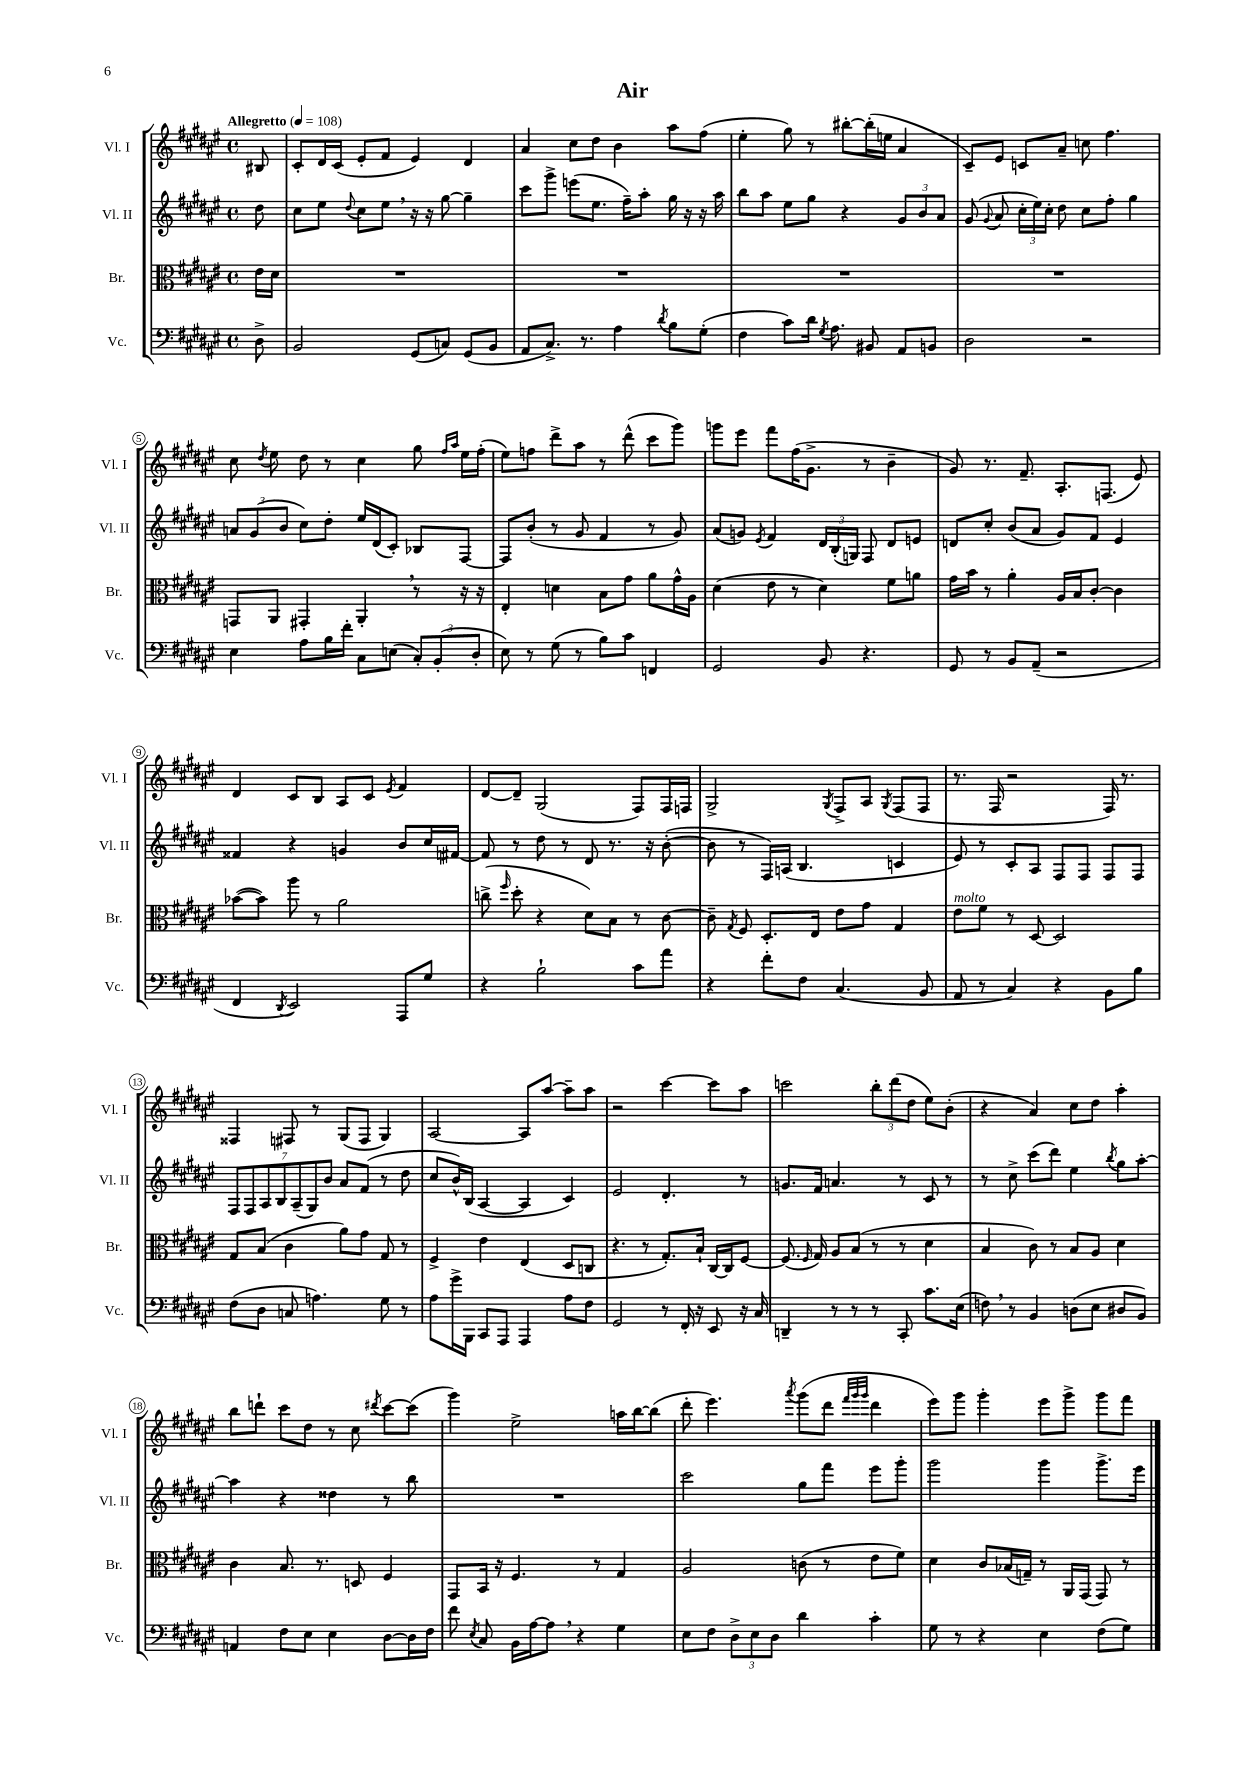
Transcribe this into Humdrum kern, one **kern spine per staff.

**kern	**kern	**kern	**kern
*part4	*part3	*part2	*part1
*staff4	*staff3	*staff2	*staff1
*I"Vc.	*I"Br.	*I"Vl. II	*I"Vl. I
*I'Vc.	*I'Br.	*I'Vl. II	*I'Vl. I
*clefF4	*clefC3	*clefG2	*clefG2
*k[f#c#g#d#a#e#]	*k[f#c#g#d#a#e#]	*k[f#c#g#d#a#e#]	*k[f#c#g#d#a#e#]
*M4/4	*M4/4	*M4/4	*M4/4
*met(c)	*met(c)	*met(c)	*met(c)
*MM108	*MM108	*MM108	*MM108
=	=	=	=
!	!	!	!LO:TX:a:B:t=Allegretto
8D#^\	16e#\LL	8dd#\	8B#X/
.	16d#\JJ	.	.
=1	=1	=1	=1
2BB/	1r	8cc#\L	8c#'/L
.	.	8ee#\J	16d#/L
.	.	.	(16c#/JJ
.	.	8qqdd#/	.
.	.	8cc#\L	8e#'/L
.	.	8ee#,\J	8f#/J
(8GG#/L	.	16r	4e#/)
.	.	16r	.
8Cn/J)	.	[8gg#\	.
(8GG#/L	.	4gg#~\]	4d#/
8BB/J	.	.	.
=2	=2	=2	=2
8AA#/L	1r	8ccc#\L	4a#/
8.C#^/J)	.	8ggg#^\J	.
.	.	(8eeen\L	8cc#\L
8.r	.	.	.
.	.	8.ee#\J	8dd#\J
4A#\	.	.	4b\
.	.	16ff#~\KL)	.
.	.	8aa#'\J	.
8qd#/	.	.	.
8B\L	.	16gg#\	8aa#\L
.	.	16r	.
(8G#'\J	.	16r	(8ff#\J
.	.	16aa#\	.
=3	=3	=3	=3
4F#\	1r	8bb\L	4ee#'\
.	.	8aa#\J	.
8c#\L)	.	8ee#\L	8gg#\)
16d#\Jk	.	8gg#\J	8r
8qG#/	.	.	.
8.A#\	.	.	.
.	.	4r	[8bb#X'\L
8BB#X/	.	.	(16bb#'\L]
.	.	.	16een\JJ
8AA#/L	.	12g#/L	4a#/
.	.	12b/	.
8BBn/J	.	.	.
.	.	12a#/J	.
=4	=4	=4	=4
2D#\	1r	(8g#/	8c#~/L)
.	.	8qqg#/	.
.	.	8a#/	8e#/J
.	.	24cc#'\LL	8cn/L
.	.	24ee#\)	.
.	.	24cc#'\JJ	.
.	.	8dd#\	8a#~/J
2r	.	8cc#\L	8ccn\
.	.	8ff#'\J	4.ff#\
.	.	4gg#\	.
!!LO:LB:g=z
=5	=5	=5	=5
4E#\	8GGn/L	12an/L	8cc#\
.	.	(12g#/	.
.	.	.	8qdd#/
.	8AA#/J	.	8ee#\
.	.	12b/J	.
8A#\L	4GG#X'/	8cc#\L)	8dd#\
16B\L	.	8dd#'\J	8r
16f#'\JJ	.	.	.
8C#\L	4AA#',/	16ee#/LL	4cc#\
.	.	(16d#/J	.
(8En\J	.	8c#'/J)	.
12C#'/L)	8r	8B-X/L	8gg#\
(12BB'/	.	.	.
.	.	.	16qqff#/LL
.	.	.	16qqaa#/JJ
.	16r	[8F#/J	16ee#\LL
12D#'/J	.	.	.
.	16r	.	(16ff#'\JJ
=6	=6	=6	=6
8E#\)	4E#'/	8F#/L]	8ee#\L)
8r	.	(8b'/J	8ffn\J
(8G#\	4dn\	8r	8ddd#^\L
8r	.	8g#/	8aa#\J
8B\L)	8B\L	4f#/	8r
8c#\J	8g#\J	.	(8ddd#^^\
4FFn/	8a#\L	8r	8ccc#\L
.	16g#^^\L	8g#/)	8ggg#\J)
.	16A#\JJ	.	.
=7	=7	=7	=7
2GG#/	(4d#\	(8a#/L	8gggn\L
.	.	8gn/J)	8eee#\J
.	.	8qe#/	.
.	8e#\	4f#/	8fff#\L
.	8r	.	(16ff#\K
.	.	.	8.g#^\J
8BB/	4d#\)	24d#/LL	.
.	.	(24B'/	.
.	.	24Gn/JJ)	.
4.r	.	8F#/	8r
.	8f#\L	8d#/L	4b~\
.	8an\J	8en/J	.
=8	=8	=8	=8
8GG#/	16g#\LL	8dn/L	8g#/)
.	16b\JJ	.	.
8r	8r	8cc#'/J	8.r
8BB/L	4a#'\	(8b/L	.
.	.	.	8.f#~/
(8AA#~/J	.	8a#/J	.
2r	16A#/LL	8g#/L)	8.A#'/L
.	16B/J	.	.
.	[8c#'/J	8f#/J	.
.	.	.	(8.Fn/J
.	4c#\]	4e#/	.
.	.	.	8e#/)
!!LO:LB:g=z
=9	=9	=9	=9
4FF#/	([8b-X\L	4f##X/	4d#/
.	8b-\J])	.	.
8qDD#/	.	.	.
2EE#/)	8aa#\	4r	8c#/L
.	8r	.	8B/J
.	2a#\	4gn/	8A#/L
.	.	.	8c#/J
.	.	.	8qe#/
8AAA#/L	.	8b/L	4f#/
8G#/J	.	16cc#/L	.
.	.	[16f#X/JJ	.
=10	=10	=10	=10
4r	(8ccn^\	8f#/]	[8d#/L
.	16qqff#/	.	.
.	8dd#'\	8r	8d#~/J]
2B`\	4r	8dd#\	(2G#/
.	.	8r	.
.	8d#\L)	8d#/	.
.	8B\J	8.r	.
8c#\L	8r	.	8F#/L)
.	.	16r	.
8a#\J	[8c#\	([8b'\	16F#/L
.	.	.	16Fn/JJ
=11	=11	=11	=11
4r	8c#~\]	8b\]	2G#^/
.	8qG#/	.	.
.	8F#/	8r	.
8f#'\L	8.D#'/L	16F#/LL)	.
.	.	(16An/JJ	.
8F#\J	.	4.B/	.
.	16E#/Jk	.	.
.	.	.	8qG#/
(4.C#/	8e#\L	.	8F#^/L
.	8g#\J	.	8A#/J
.	.	.	8qG#/
.	4G#/	4cn/	(8F#/L
8BB/	.	.	8F#/J
=12	=12	=12	=12
!	!LO:TX:a:i:t=molto	!	!
8AA#/	8e#\L	8e#/)	8.r
8r	8f#\J	8r	.
.	.	.	16F#/
4C#/)	8r	8c#'/L	2r
.	[8D#/	8A#/J	.
4r	2D#/]	8F#/L	.
.	.	8F#/J	.
8BB\L	.	8F#/L	16F#/)
.	.	.	8.r
8B\J	.	8F#/J	.
!!LO:LB:g=z
=13	=13	=13	=13
(8F#\L	8G#/L	14F#/L	4F##X/
.	.	14F#/	.
8D#\J	(8B/J	.	.
.	.	14A#/	.
.	.	14B/	.
8Cn/	4c#\	.	8F#X/
.	.	(14A#~/	.
.	.	14G#/)	.
4.An\)	.	.	8r
.	.	14b/J	.
.	8a#\L)	8a#/L	(8G#/L
.	8g#\J	(8f#/J	8F#/J
8G#\	8G#/	8r	4G#/)
8r	8r	8dd#\	.
=14	=14	=14	=14
8A#\L	4F#^/	8cc#/L	[2A#/
16g#^\L	.	16b^^/L)	.
16BBB\JJ	.	(16B/JJ	.
8CC#/L	4e#\	[4A#/	.
8AAA#/J	.	.	.
4AAA#/	(4E#/	4A#/]	8A#/L]
.	.	.	[8aa#/J
8A#\L	8D#/L	4c#/)	8aa#~\L]
8F#\J	8Cn/J	.	8aa#\J
=15	=15	=15	=15
2GG#/	4.r	2e#/	2r
.	8r	.	.
8r	8.G#'/L)	4.d#'/	[4ccc#\
16FF#'/	.	.	.
16r	16B`/Jk	.	.
8EE#/	[16C#/LL	.	8ccc#\L]
.	16C#/J]	.	.
16r	[8F#/J	8r	8aa#\J
16C#/	.	.	.
=16	=16	=16	=16
4DDn~/	(8.F#/]	8.gn/L	2cccn\
.	16qqF#/	.	.
.	16G#/)	16f#/Jk	.
8r	8A#/L	4.an/	.
8r	(8B/J	.	.
8r	8r	.	12bb'\L
.	.	.	(12ddd#\
8CC#'/	8r	8r	.
.	.	.	12dd#\J
8.c#\L	4d#\	8c#/	8ee#\L)
.	.	8r	(8b'\J
(16E#\Jk	.	.	.
=17	=17	=17	=17
8Fn,\)	4B/	8r	4r
8r	.	8cc#^\	.
4BB/	8c#\)	(8ccc#\L	4a#/)
.	8r	8ddd#\J)	.
(8Dn\L	8B/L	4ee#\	8cc#\L
8E#\J	8A#/J	.	8dd#\J
.	.	8qbb/	.
8D#X/L	4d#\	8gg#\L	4aa#'\
8BB/J)	.	[8aa#'\J	.
!!LO:LB:g=z
=18	=18	=18	=18
4AAn/	4c#\	4aa#\]	8bb\L
.	.	.	8dddn`\J
8F#\L	8.B/	4r	8ccc#\L
8E#\J	.	.	8dd#\J
.	8.r	.	.
4E#\	.	4dd##X\	8r
.	8Dn/	.	8cc#\
.	.	.	8qddd#X/
[8D#\L	4F#/	8r	[8ccc#\L
16D#\L]	.	8bb\	(8ccc#\J]
16F#\JJ	.	.	.
=19	=19	=19	=19
8f#\	8GG#/L	1r	4ggg#\)
8qE#/	.	.	.
8C#/	16BB/Jk	.	.
.	16r	.	.
16BB\LL	4.F#/	.	2ee#^\
[16A#\J	.	.	.
8A#,\J]	.	.	.
4r	.	.	.
.	8r	.	.
4G#\	4G#/	.	16aan\LL
.	.	.	[16bb\J
.	.	.	(8bb\J]
=20	=20	=20	=20
8E#\L	2A#/	2ccc#\	8ddd#'\
8F#\J	.	.	4.eee#\)
12D#^\L	.	.	.
12E#\	.	.	.
12D#\J	.	.	.
.	.	.	8qaaa#/
4d#\	(8cn\	8gg#\L	(8ggg#\L
.	8r	8fff#\J	8ddd#\J
.	.	.	32qqfff#/LLL
.	.	.	32qqggg#/
.	.	.	32qqggg#/JJJ
4c#'\	8e#\L	8eee#\L	4ddd#\
.	8f#\J)	8ggg#'\J	.
=21	=21	=21	=21
8G#\	4d#\	2ggg#\	8eee#\L)
8r	.	.	8ggg#\J
4r	8c#/L	.	4ggg#'\
.	(16B-X/L	.	.
.	16Gn~/JJ)	.	.
4E#\	8r	4ggg#\	8eee#\L
.	16AA#/LL	.	8ggg#^\J
.	(16GG#/JJ	.	.
(8F#\L	8GG#/)	8.ggg#^\L	8ggg#\L
8G#\J)	8r	.	8fff#\J
.	.	16eee#\Jk	.
==	==	==	==
*-	*-	*-	*-
